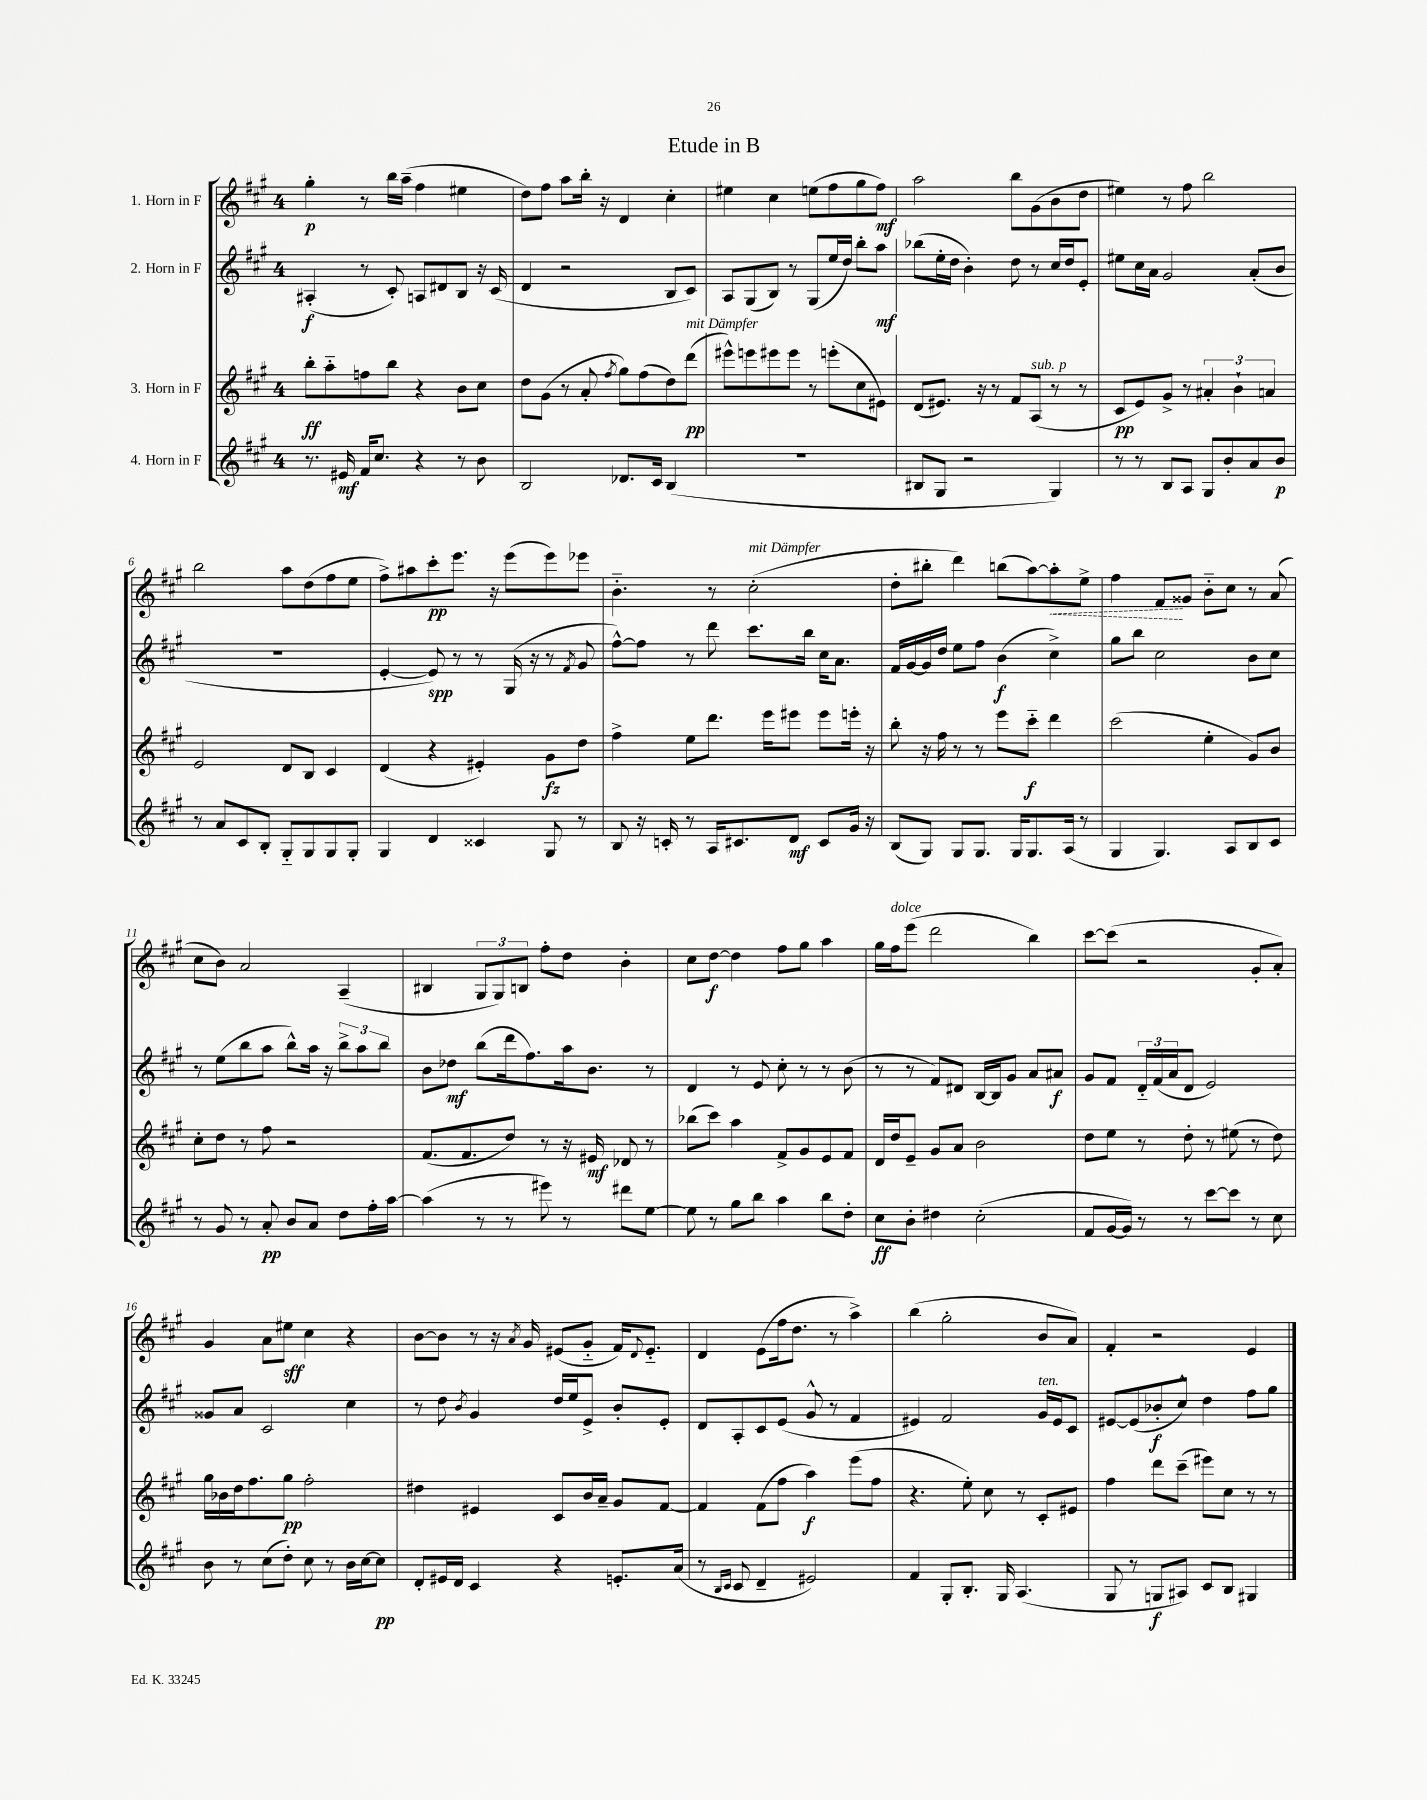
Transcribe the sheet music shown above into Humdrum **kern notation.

**kern	**kern	**kern	**kern
*staff4	*staff3	*staff2	*staff1
*clefG2	*clefG2	*clefG2	*clefG2
*k[f#c#g#]	*k[f#c#g#]	*k[f#c#g#]	*k[f#c#g#]
*M4/4	*M4/4	*M4/4	*M4/4
8.r	8bb'\L	(4A#'/	4gg#'\
.	8aa'~\	.	.
16e#/	.	.	.
16f#/LK	8ff\	8r	8r
8.cc#/J	.	.	.
.	8bb\J	8c#'/)	16bb\LL
.	.	.	(16aa~\JJ
4r	4r	8A/L	4ff#\
.	.	8d#/	.
8r	8b\L	8B/J	4ee#\
8b\	8cc#\J	16r	.
.	.	(16c#/	.
=	=	=	=
2B/	8dd\L	4d/	8dd\L)
.	(8g#\J	.	8ff#\J
.	8r	2r	8aa\L
.	8a'/	.	16bb'\Jk
.	.	.	16r
.	8qff#/	.	.
8.d-/L	8gg#\L)	.	4d/
.	(8ff#\	.	.
16c#/Jk	.	.	.
(4B/	8dd\)	8B/L	4cc#'\
.	(8ddd\J	8c#/J)	.
=	=	=	=
1r	8eee#^^\L)	8A/L	4ee#\
.	8eee\	(8G#/	.
.	8eee#\	8B/J)	4cc#\
.	8eee#\J	8r	.
.	8r	(8G#/L	(8ee\L
.	(8eee'\L	16ee/L	8ff#\
.	.	16dd/JJ)	.
.	8cc#\	8bb'\L	8gg#\
.	8e#\J)	8aa\J	8ff#\J)
=	=	=	=
8B#/L	(8d/L	(8bb-\L	2aa\
8G#/J	8.e#/J)	16ee'\L	.
.	.	16dd\JJ	.
2r	.	4b'\)	.
.	16r	.	.
.	8r	.	.
.	8f#/L	8dd\	8bb\L
.	(8A/J	8r	(8g#\
4G#/)	8r	16cc#/LL	8b\
.	.	16dd/J	.
.	8r	8e'/J	8dd\J
=	=	=	=
8r	8c#/L	8ee#\L	4ee#\)
8r	8e/)	16cc#\L	.
.	.	16a\JJ	.
8B/L	8g#^/J	2g#/	8r
8A/J	8r	.	8ff#\
8G#/L	6a#'/	.	2bb\
8b'/	.	.	.
.	6b`\	.	.
8a/	.	(8a'/L	.
.	6a/	.	.
8b/J	.	8b/J	.
=	=	=	=
8r	2e/	1r	2bb\
8a/L	.	.	.
8c#/	.	.	.
8B'/J	.	.	.
8G#'~/L	8d/L	.	8aa\L
8G#/	8B/J	.	(8dd\
8G#/	4c#/	.	8ff#\
8G#'/J	.	.	8ee\J
=	=	=	=
4G#/	(4d/	[4e'/	8ff#^\L)
.	.	.	8aa#\
4d/	4r	8e/])	8ccc#'\
.	.	8r	8.eee\J
4c##/	4e#'/)	8r	.
.	.	.	16r
.	.	(16G#/	(8eee\L
.	.	16r	.
8G#/	8g#\L	8r	8eee\)
.	.	8qf#/	.
8r	8dd\J	8g#/	8eee-\J
=	=	=	=
8B/	4ff#^\	[8ff#^^\L)	4.b'~\
16r	.	8ff#\]J	.
16c'/	.	.	.
8r	8ee\L	8r	.
16A/LK	8.ddd\J	8ddd\	8r
8.c#/	.	.	.
.	.	8.ccc#\L	(2cc#'\
.	16eee\LK	.	.
8d/J	8eee#\J	.	.
.	.	16bb\Jk	.
8c#/L	8eee#\L	16cc#\LK	.
.	.	8.a\J	.
16g#/Jk	16eee'\Jk	.	.
16r	16r	.	.
=	=	=	=
(8B/L	8bb'\	16f#/LL	8dd'\L
.	.	[16g#/	.
8G#/J)	16r	16g#/]	8bb#'\J
.	16ff#\	16dd/JJ	.
8G#/L	8r	8ee\L	4ddd\)
8.G#/J	8r	8ff#\J	.
.	8eee\L	(4b\	(8bb\L
16G#/LK	.	.	.
8.G#/	8ccc#'~\J	.	[8aa\)
.	4ddd\	4cc#^\)	8aa'\]
(16A/Jk	.	.	.
8r	.	.	8ee^\J
=	=	=	=
4G#/	(2ccc#\	8gg#\L	4ff#\
.	.	8bb\J	.
4.G#/)	.	2cc#\	8f#/L
.	.	.	8g##/J
.	4ee'\	.	8b'~\L
8A/L	.	.	8cc#\J
8B/	8g#/L)	8b\L	8r
8c#/J	8b/J	8cc#\J	(8a/
=	=	=	=
8r	8cc#'\L	8r	8cc#\L
8g#/	8dd\J	(8ee\L	8b\J)
8r	8r	8bb\	2a/
8a'/	8ff#\	8aa\J	.
8b/L	2r	8bb^^\L)	.
8a/J	.	16aa\Jk	.
.	.	16r	.
8dd\L	.	12bb^\L	(4A~/
.	.	12aa\	.
16ff#'\L	.	.	.
.	.	12bb\J	.
[16aa\JJ	.	.	.
=	=	=	=
(4aa\]	(8.f#/L	8b\L	4B#/
.	.	8dd-\J	.
.	8.f#/	.	.
8r	.	(8bb\L	12G#/L
.	.	.	12G#/)
8r	8dd/J)	16ddd\k	.
.	.	.	12B/J
.	.	8.ff#\)	.
8eee#\)	8r	.	8ff#'\L
8r	16r	16aa\k	8dd\J
.	16e#/	8.b\J	.
8ddd#\L	8d-/	.	4b'\
[8ee\J	8r	8r	.
=	=	=	=
8ee\]	(8bb-\L	4d/	8cc#\L
8r	8ccc#\J)	.	[8dd\J
8gg#\L	4aa\	8r	4dd\]
8bb\J	.	8e/	.
4aa\	8f#^/L	8cc#'\	8ff#\L
.	8g#/	8r	8gg#\J
8bb\L	8e/	8r	4aa\
8dd'\J	8f#/J	(8b\	.
=	=	=	=
8cc#\L	16d/LL	8r	16gg#\LL
.	16dd/J	.	16ff#\J
8b'\J	8e~/J	8r	(8eee\J
4dd#\	8g#/L	8f#/L)	2ddd\
.	8a/J	8d#/J	.
(2cc#'\	2b\	[16B/LL	.
.	.	16B/]J	.
.	.	8g#/J	.
.	.	8a/L	4bb\)
.	.	8a#/J	.
=	=	=	=
8f#/L	8dd\L	8g#/L	[8ccc#\L
[16g#/L	8ee\J	8f#/J	(8ccc#\]J
16g#/]JJ)	.	.	.
8r	8r	24d'~/LL	2r
.	.	(24f#/	.
.	.	24a/J	.
8r	8dd'\	8d/J	.
[8ccc#\L	8r	2e/)	.
8ccc#\]J	(8ee#\	.	.
8r	8r	.	8g#'/L
8cc#\	8dd\)	.	8a'/J)
=	=	=	=
8b\	16gg#\LL	8g##/L	4g#/
.	16b-\	.	.
8r	16dd\J	8a/J	.
.	8.ff#\	.	.
(8cc#\L	.	2c#/	8a\L
8dd'\J)	8gg#\J	.	8ee#\J
8cc#\	2ff#'\	.	4cc#\
8r	.	.	.
16b\LL	.	4cc#\	4r
[16cc#\J	.	.	.
8cc#\]J	.	.	.
=	=	=	=
8d'/L	4dd#\	8r	[8b\L
16e#/L	.	8dd\	8b\]J
16d/JJ	.	.	.
.	.	8qb/	.
4c#/	4e#/	4g#/	8r
.	.	.	16r
.	.	.	8qa/
.	.	.	16g#/
4r	8c#/L	16dd/LL	(8e#/L
.	.	16ee/J	.
.	16b/L	8e^/J	8g#'~/J
.	16a~/JJ	.	.
8.e'/L	8g#/L	8b'/L	16f#/LK)
.	.	.	8qqd/
.	.	.	8.e#'~/J
.	[8f#/J	8e'/J	.
(16a/Jk	.	.	.
=	=	=	=
8r	4f#/]	8d/L	4d/
16qqB/LL	.	.	.
16qqc#/JJ	.	.	.
8c#/	.	8A'/	.
4d~/	(8f#\L	8c#/	(8e\L
.	8ff#\J	(8e/J	16ff#\k
.	.	.	8.dd\J
2e#/)	4aa\)	8g#^^/	.
.	.	8r	8r
.	(8eee\L	4f#/	4aa^\)
.	8ff#\J	.	.
=	=	=	=
4f#/	4.r	4e#/)	(4bb\
8G#'/L	.	2f#/	2gg#'\
8.B'/J	8ee'\)	.	.
.	8cc#\	.	.
16G#/	.	.	.
(4.A/	8r	.	.
.	8c#'/L	16g#/LL	8b/L
.	.	16e#/J	.
.	8e#/J	8c#/J	8a/J)
=	=	=	=
8G#/	4ff#\	[8e#/L	4f#'/
8r	.	(8e#/]	.
8G/L	8ddd\L	8b-'/	2r
8A#/J)	(8ccc#~\J	8cc#^^/J)	.
8c#/L	8eee#\L)	4dd\	.
8B/J	8cc#\J	.	.
4G#/	8r	8ff#\L	4e/
.	8r	8gg#\J	.
==	==	==	==
*-	*-	*-	*-
